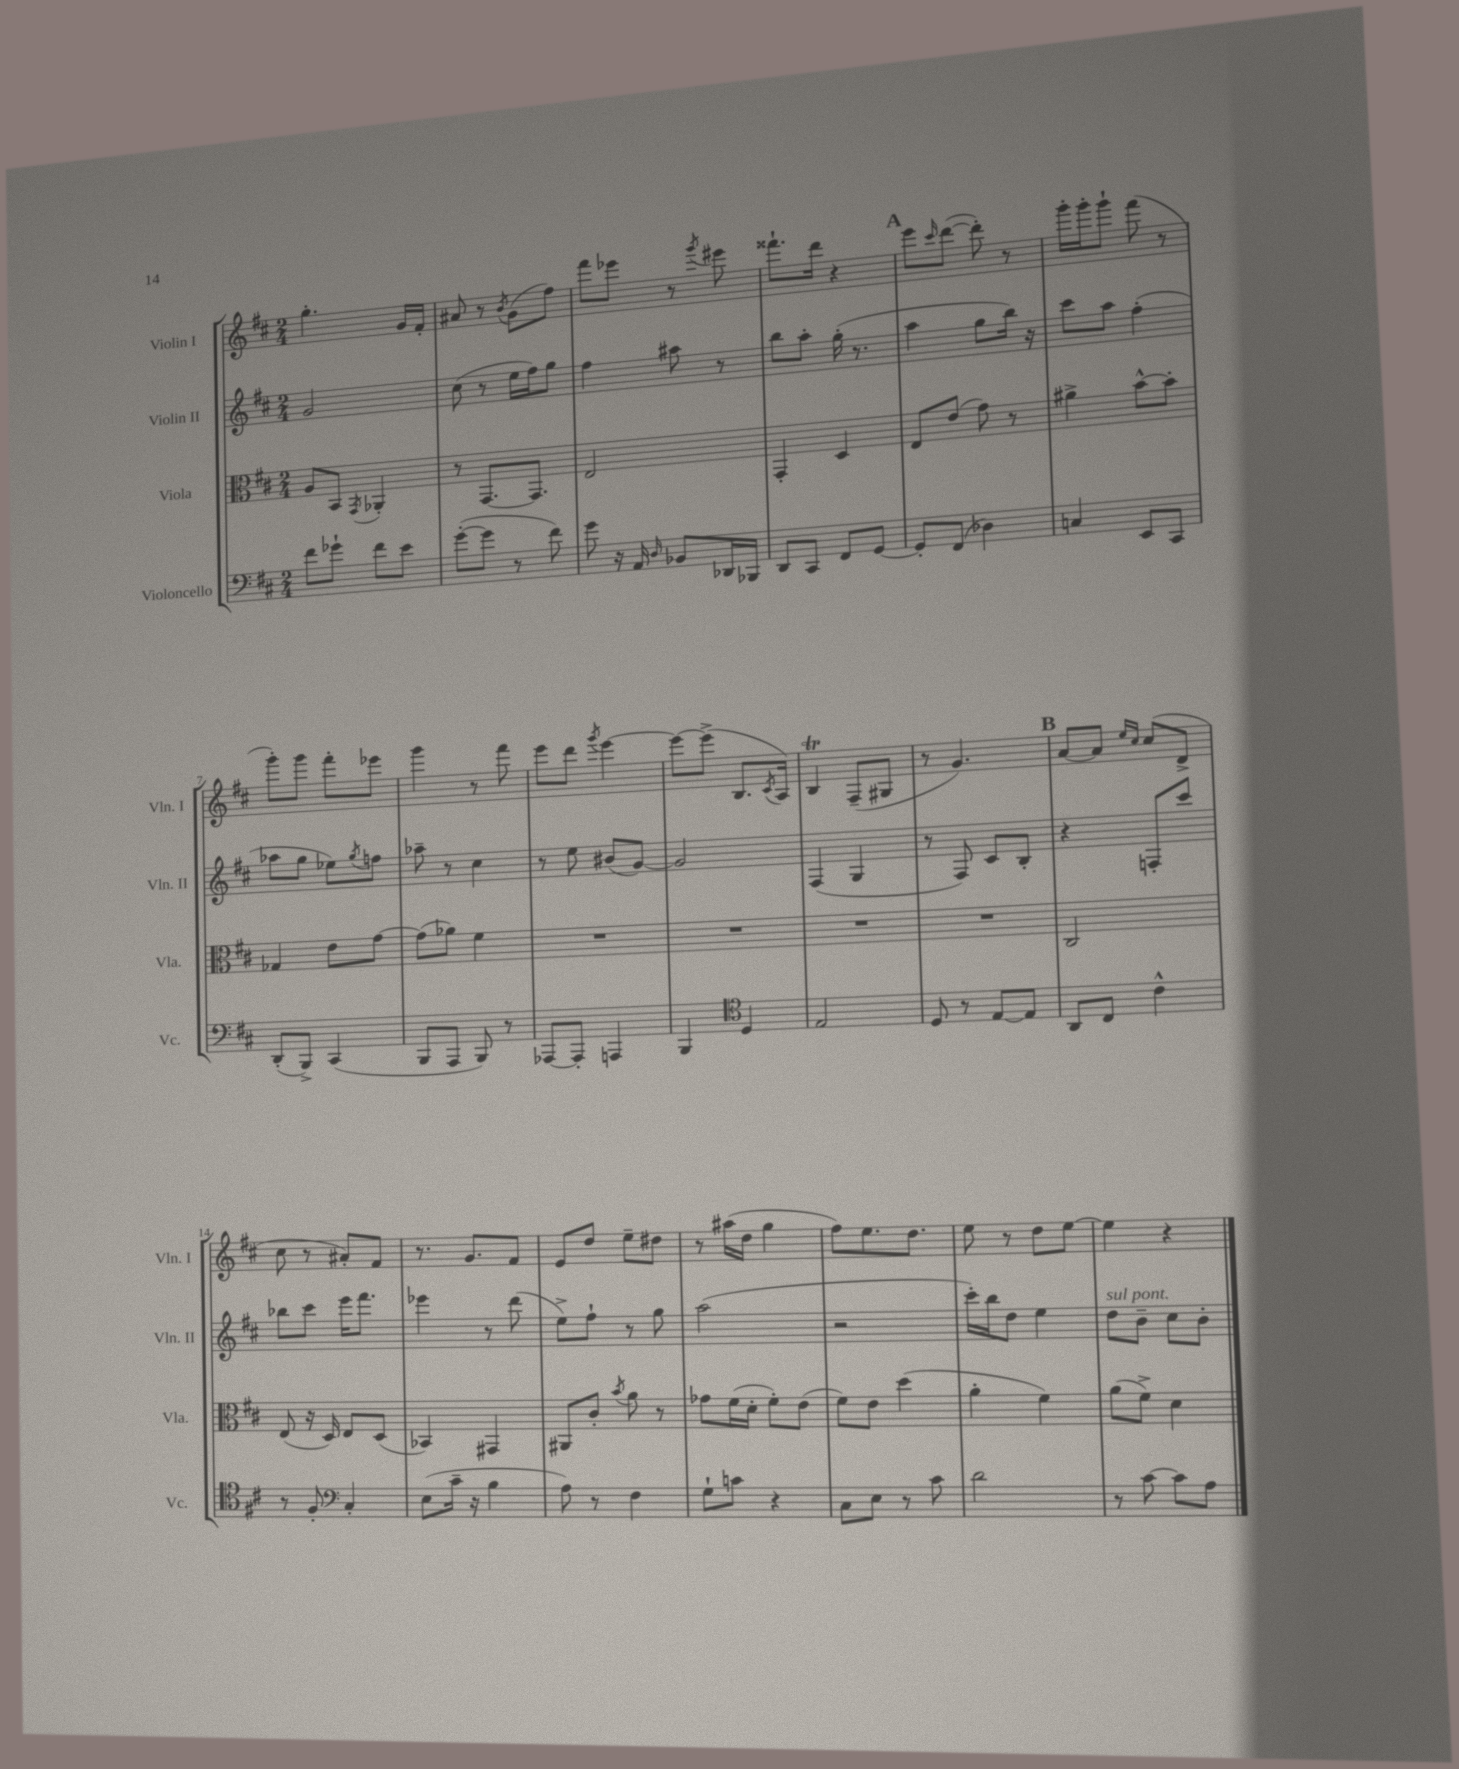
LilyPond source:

<<
\new StaffGroup <<
\new Staff = "s0" \with { instrumentName = "Violin I" shortInstrumentName = "Vln. I" } {
    \clef treble \key d \major \numericTimeSignature \time 2/4
    g''4.-. g'16 fis'16-. |
    ais'8 r8 \acciaccatura { b'8 } g'8( fis''8) |
    fis'''8 ees'''8 r8 \acciaccatura { g'''8 } eis'''8 |
    fisis'''8.-! d'''16 r4 |
    \mark \markup { \bold "A" } e'''8 \grace { cis'''16 } d'''8~( d'''8-.) r8 |
    g'''16-. g'''16-. g'''8-! fis'''8( r8 |
    g'''8-.) g'''8 fis'''8-. ees'''8 |
    g'''4 r8 fis'''8 |
    e'''8 d'''8 \acciaccatura { g'''8 } e'''4~ |
    e'''8~ e'''8->( b8. \acciaccatura { cis'8 } a16) |
    b4\trill fis8--( gis8 |
    r8 g'4.) |
    \mark \markup { \bold "B" } a'8~ a'8 \grace { e''16 cis''16 } cis''8( d'8-> |
    cis''8 r8 ais'8-.) fis'8 |
    r8. g'8. fis'8 |
    e'8 d''8 e''8-- dis''8 |
    r8 ais''16( d''16 g''4 |
    fis''8) e''8. d''8. |
    e''8 r8 d''8 e''8~ |
    e''4 r4 \bar "|." |
}
\new Staff = "s1" \with { instrumentName = "Violin II" shortInstrumentName = "Vln. II" } {
    \clef treble \key d \major \numericTimeSignature \time 2/4
    g'2 |
    cis''8( r8 e''16 fis''16) g''8 |
    fis''4 ais''8 r8 |
    b''8 a''8-. g''16-.( r8. |
    \mark \markup { \bold "A" } a''4 g''8 b''16) r16 |
    cis'''8 a''8 fis''4-.( |
    aes''8 g''8 ees''8) \acciaccatura { g''8 } f''8 |
    aes''8-- r8 cis''4 |
    r8 e''8 bis'8( g'8~) |
    g'2 |
    fis4( g4 |
    r8 fis8) cis'8 b8-. |
    \mark \markup { \bold "B" } r4 f8-. cis'''8 |
    bes''8 cis'''8 e'''16 fis'''8. |
    ees'''4 r8 d'''8( |
    e''8->) fis''8-! r8 g''8 |
    a''2( |
    r2 |
    cis'''16-.) b''16 d''8 e''4 |
    d''8^\markup { \italic "sul pont." } b'8-- cis''8 b'8-. \bar "|." |
}
\new Staff = "s2" \with { instrumentName = "Viola" shortInstrumentName = "Vla." } {
    \clef alto \key d \major \numericTimeSignature \time 2/4
    a8 b,8 \acciaccatura { g,8 } aes,4-. |
    r8 g,8.~ g,8. |
    e2 |
    g,4-. d4 |
    \mark \markup { \bold "A" } e8 e'8( g'8) r8 |
    ais'4-> b'8~-^ b'8-. |
    ges4 e'8 g'8~ |
    g'8( aes'8) fis'4 |
    R2 |
    R2 |
    R2 |
    R2 |
    \mark \markup { \bold "B" } cis2 |
    e8( r16 d16) e8 d8( |
    bes,4) gis,4 |
    ais,8 cis'8-. \acciaccatura { b'8 } a'8 r8 |
    ges'8 fis'16( d'16-. fis'8-.) e'8( |
    fis'8) e'8 d''4( |
    a'4-. fis'4) |
    a'8( fis'8->) d'4 \bar "|." |
}
\new Staff = "s3" \with { instrumentName = "Violoncello" shortInstrumentName = "Vc." } {
    \clef bass \key d \major \numericTimeSignature \time 2/4
    fis'8 ges'8-! fis'8 e'8 |
    g'8~-.( g'8 r8 fis'8) |
    g'8 r16 a,16 \grace { d16 } bes,8 des,16 bes,,16 |
    d,8 cis,8 fis,8 g,8~ |
    \mark \markup { \bold "A" } g,8-. fis,8( des4) |
    c4 e,8 cis,8 |
    d,8-.( b,,8->) cis,4( |
    b,,8 a,,8 b,,8) r8 |
    aes,,8~ aes,,8-. a,,4 |
    b,,4 \clef tenor d4 |
    e2 |
    d8 r8 e8~ e8 |
    \mark \markup { \bold "B" } a,8 cis8 cis'4-^ |
    r8 fis8-. \clef bass cis4-. |
    e8( cis'16-- r16 b4 |
    a8) r8 fis4 |
    g8-! c'8 r4 |
    cis8 e8 r8 cis'8 |
    d'2 |
    r8 cis'8~ cis'8 a8 \bar "|." |
}
>>
>>
